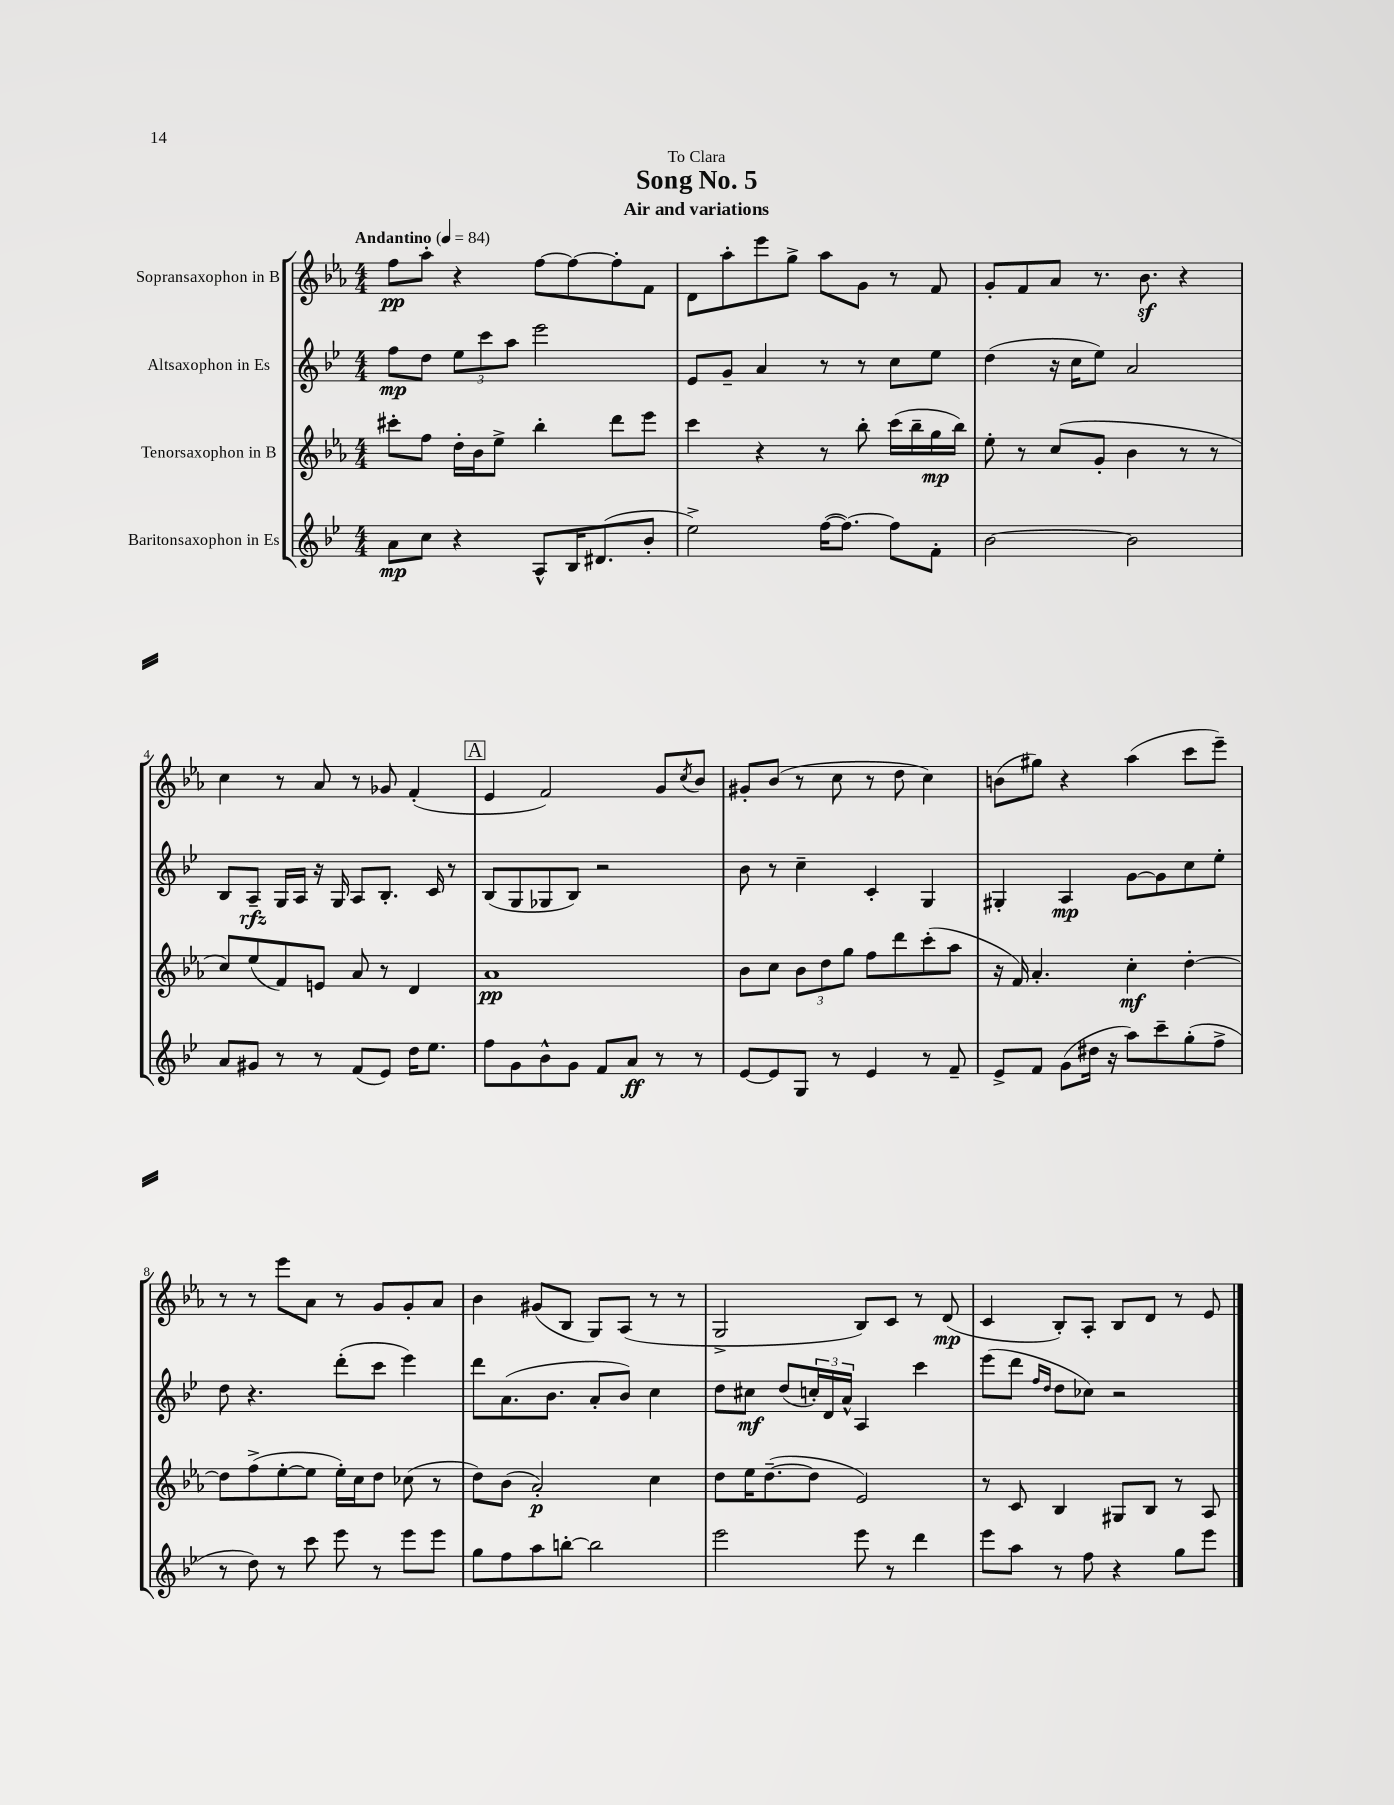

**kern	**kern	**kern	**kern
*staff4	*staff3	*staff2	*staff1
*clefG2	*clefG2	*clefG2	*clefG2
*k[b-e-]	*k[b-e-a-]	*k[b-e-]	*k[b-e-a-]
*M4/4	*M4/4	*M4/4	*M4/4
*MM84	*MM84	*MM84	*MM84
8a\L	8ccc#'\L	8ff\L	8ff\L
8cc\J	8ff\J	8dd\J	8aa-'\J
4r	16dd'\LL	12ee-\L	4r
.	16b-\J	.	.
.	.	12ccc\	.
.	8ee-^\J	.	.
.	.	12aa\J	.
8A^^/L	4bb-'\	2eee-\	[8ff\L
16B-/K	.	.	8ff\_
(8.d#/	.	.	.
.	8ddd\L	.	8ff'\]
8b-'/J	8eee-\J	.	8f\J
=	=	=	=
2ee-^\)	4ccc\	8e-/L	8d\L
.	.	8g~/J	8aa-'\
.	4r	4a/	8eee-\
.	.	.	8gg^\J
([16ff\LK	8r	8r	8aa-\L
8.ff\_J)	.	.	.
.	8bb-'\	8r	8g\J
8ff\]L	(16ccc\LL	8cc\L	8r
.	16bb-~\	.	.
8f'\J	16gg\	8ee-\J	8f/
.	16bb-\JJ)	.	.
=	=	=	=
[2b-\	8ee-'\	(4dd\	8g'/L
.	8r	.	8f/
.	(8cc/L	16r	8a-/J
.	.	16cc\LK	.
.	8g'/J	8ee-\J)	8.r
2b-\]	4b-\	2a/	.
.	.	.	8.b-\
.	8r	.	4r
.	8r	.	.
=	=	=	=
8a/L	8cc/L)	8B-/L	4cc\
8g#/J	(8ee-/	8A~/J	.
8r	8f/)	16G/LL	8r
.	.	16A/JJ	.
8r	8e/J	16r	8a-/
.	.	16G/	.
(8f/L	8a-/	8A/L	8r
8e-/J)	8r	8.B-'/J	8g-/
16dd\LK	4d/	.	(4f'/
8.ee-\J	.	16c/	.
.	.	8r	.
=	=	=	=
8ff\L	1a-	(8B-/L	4e-/
8g\	.	8G/	.
8b-^^\	.	8G-/	2f/)
8g\J	.	8B-/J)	.
8f/L	.	2r	.
8a/J	.	.	.
8r	.	.	8g/L
.	.	.	8qcc/
8r	.	.	8b-/J
=	=	=	=
[8e-/L	8b-\L	8b-\	8g#'/L
8e-/]	8cc\J	8r	(8b-/J
8G/J	12b-\L	4cc~\	8r
.	12dd\	.	.
8r	.	.	8cc\
.	12gg\J	.	.
4e-/	8ff\L	4c'/	8r
.	8ddd\	.	8dd\
8r	(8ccc'\	4G/	4cc\)
8f~/	8aa-\J	.	.
=	=	=	=
8e-^/L	16r	4G#'/	(8b\L
.	16f/)	.	.
8f/J	4.a-'/	.	8gg#\J)
(8g\L	.	4A/	4r
16dd#\Jk	.	.	.
16r	.	.	.
8aa\L)	4cc'\	[8g\L	(4aa-\
8ccc~\	.	8g\]	.
(8gg'\	[4dd'\	8cc\	8ccc\L
8ff^\J	.	8ee-'\J	8eee-~\J)
=	=	=	=
8r	8dd\]L	8dd\	8r
8dd\)	(8ff^\	4.r	8r
8r	[8ee-'\	.	8eee-\L
8ccc\	8ee-\]J	.	8a-\J
8eee-\	16ee-'\LL)	(8ddd'\L	8r
.	16cc\J	.	.
8r	8dd\J	8ccc\J	8g/L
8eee-\L	(8cc-\	4eee-\)	8g'/
8eee-\J	8r	.	8a-/J
=	=	=	=
8gg\L	8dd\L)	8ddd\L	4b-\
8ff\	(8b-\J	(8.a\	.
8aa\	2a-'/)	.	(8g#/L
.	.	8.b-\J	.
[8bb'\J	.	.	8B-/J
2bb\]	.	8a'/L	8G/L)
.	.	8b-/J)	(8A-/J
.	4cc\	4cc\	8r
.	.	.	8r
=	=	=	=
2eee-\	8dd\L	8dd\L	2G^/
.	16ee-\K	8cc#\J	.
.	([8.dd~\	.	.
.	.	(8dd/L	.
.	8dd\]J	24cc'/L)	.
.	.	24d/	.
.	.	24a^^/JJ	.
8eee-\	2e-/)	4A/	8B-/L)
8r	.	.	8c/J
4ddd\	.	4ccc\	8r
.	.	.	(8d/
=	=	=	=
8eee-\L	8r	(8eee-\L	4c/
8aa\J	8c/	8ddd\J	.
.	.	16qqff/LL	.
.	.	16qqdd/JJ	.
8r	4B-/	8dd\L	8B-'/L)
8ff\	.	8cc-\J)	8A-'/J
4r	8G#/L	2r	8B-/L
.	8B-/J	.	8d/J
8gg\L	8r	.	8r
8eee-\J	8A-/	.	8e-/
==	==	==	==
*-	*-	*-	*-
